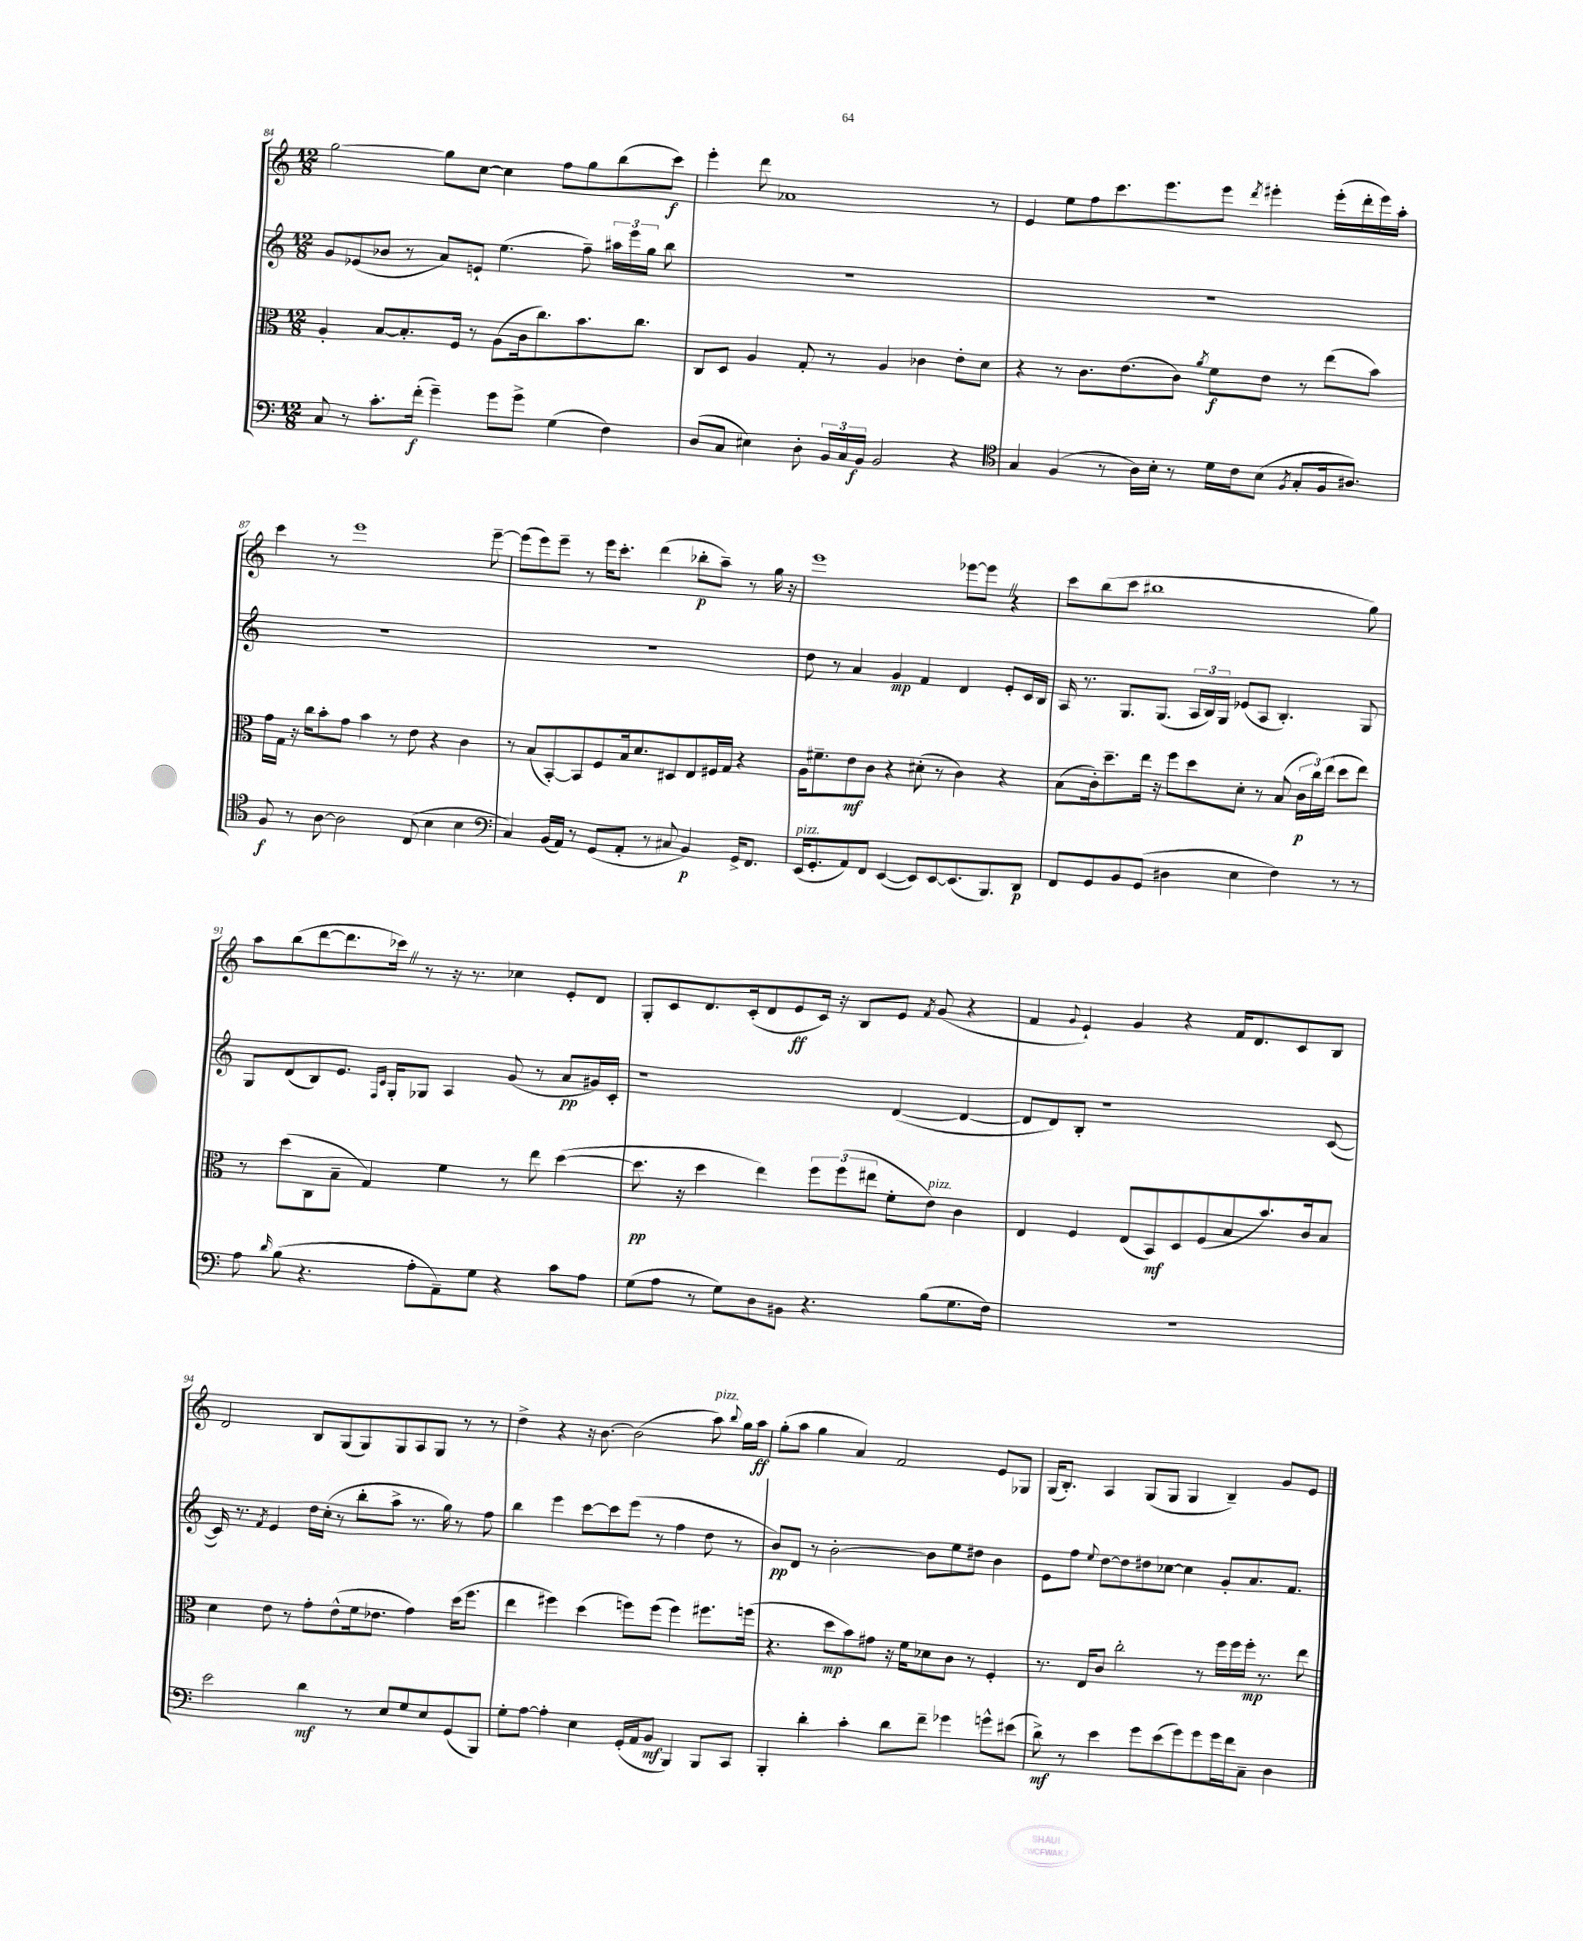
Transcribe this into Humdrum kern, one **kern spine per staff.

**kern	**kern	**kern	**kern
*staff4	*staff3	*staff2	*staff1
*clefF4	*clefC3	*clefG2	*clefG2
*k[]	*k[]	*k[]	*k[]
*M12/8	*M12/8	*M12/8	*M12/8
8C/	4A'/	8g/L	[2gg\
8r	.	(8e-/	.
8.c'\L	[8B/L	8b-/J	.
.	8.B'/]	8r	.
(16f'\Jk	.	.	.
4g~\)	.	8a/L)	8gg\]L
.	16F/Jk	.	.
.	8r	8e`/J	[8cc\J
8g\L	(8A\L	(4.ee\	4cc\]
8g^\J	16c\k	.	.
.	8.cc\)	.	.
(4G\	.	.	8ff\L
.	8.b\	8ff~\)	8gg\
4F\)	.	24aa#\LL	(8bb\
.	.	24eee\	.
.	8.cc\J	.	.
.	.	24gg\JJ	.
.	.	8bb\	8ccc\J)
=	=	=	=
(8D/L	8C/L	1.r	4eee'\
8C/J	8D/J	.	.
4E#\)	4A/	.	8ddd\
.	.	.	1a-
8D'\	8G'/	.	.
24BB/LL	8r	.	.
24C/	.	.	.
24BB/JJ	.	.	.
2BB/	4A/	.	.
.	4c-\	.	.
4r	8e'\L	.	.
.	8d\J	.	8r
=	=	=	=
*clefC4	*	*	*
4G/	4r	1.r	4e/
(4F/	8r	.	8ee\L
.	8.c\L	.	8ff\
8r	.	.	8.ccc\
.	(8.e\	.	.
16A\LL)	.	.	.
16B'\JJ	.	.	8.eee\
8r	8c\J)	.	.
.	8qa/	.	.
16d\LL	8f\L	.	8eee\J
16c\J	.	.	.
.	.	.	8qddd/
(8B\J	8e\J	.	4eee#'\
8qF/	.	.	.
8G'/L	8r	.	.
16F/k	(8ee\L	.	(16eee#'\LL
8.A#/J)	.	.	16ddd'\
.	8b\J)	.	16eee#\)
.	.	.	16aa'\JJ
=	=	=	=
8F/	16g\LL	1.r	4ccc\
.	16G\JJ	.	.
8r	16r	.	.
.	16cc\LK	.	.
[8A\	8b'\	.	8r
2A\]	8g\J	.	1eee
.	4b\	.	.
.	8r	.	.
(8C/	8e\	.	.
4B\	4r	.	.
4B\	4c\	.	.
.	.	.	[8eee~\
=	=	=	=
*clefF4	*	*	*
4C/)	8r	1.r	(8eee\]L
.	(8B/L	.	8eee\)
(16BB/LL	[8BB'/)	.	8eee~\J
16AA/JJ)	.	.	.
8r	8BB/]	.	8r
(8GG/L	8F/	.	16eee\LK
.	.	.	8.ccc'\J
8AA'/J	16B/k	.	.
.	8.d/	.	.
8r	.	.	(4ddd\
8C#/	8D#/	.	.
4BB/)	8E/	.	8bb-'\L
.	16F#/L	.	8aa~\J)
.	16G/JJ	.	.
16GG^/LK	4r	.	8r
8.FF/J	.	.	.
.	.	.	16gg\
.	.	.	16r
=	=	=	=
(16EE/LK	16A\LK	8dd\	1eee
8.GG'/	8.f#~\	.	.
.	.	8r	.
8AA/)	8e\	4a/	.
8FF/J	8c\J	.	.
([4EE/	4r	4g/	.
8EE/]L)	(8d#'\	4f/	.
[8EE/	8r	.	.
(8.EE/]	4c\)	4d/	[8eee-\L
.	.	.	8eee-\]J
8.BBB/)	.	.	.
.	4r	8e'/L	4r
8DD/J	.	16c/L	.
.	.	16B/JJ	.
=	=	=	=
8FF/L	(8B\L	16A/	8ccc\L
.	.	8.r	.
8GG/	16c'\k)	.	(8bb\
.	8.dd~\	.	.
8BB/	.	8.G/L	8ccc\J
(8GG/J	16ee\Jk	.	1bb#
.	16r	(8.G/J	.
4D#\	8ff\L	.	.
.	8dd\	24A/LL	.
.	.	24B/)	.
.	.	24G/JJ	.
4E\	8d'\J	(8e-/L	.
.	8r	8A/J	.
4F\)	(8B/	4.B'/)	.
.	24c\LL	.	.
.	24cc\)	.	.
.	(24ee\JJ	.	.
8r	8dd\L	.	.
8r	8ee\J)	8G/	8gg\)
=	=	=	=
8A\	8r	8G/L	8aa\L
16qqd/	.	.	.
(8B\	(8dd\L	(8d/	(8bb\
4.r	8C\	8B/)	[8ddd\
.	8B~\J	8.e/J	8.ddd\]
.	4G/)	.	.
.	.	16qqF/LL	.
.	.	16qqc/JJ	.
.	.	16G'/LK	16ccc-\Jk)
8A'\L	.	8G-/J	8r
8AA~\)	4f\	4A/	16r
.	.	.	8.r
8G\J	.	.	.
4r	8r	(8g/	4cc-\
.	8ee\	8r	.
8c\L	([4dd\	8a/L	8e'/L
8A\J	.	16g#/L)	8d/J
.	.	16c'/JJ	.
=	=	=	=
(8G\L	8.dd\]	1r	8G'/L
8A\J	.	.	8c/
.	16r	.	.
8r	4dd\	.	8.d/
8G\L)	.	.	.
.	.	.	(16c'/k
8D\	4ee\)	.	8d/
8BB#\J	.	.	8e/
4.r	12ff\L	.	16c/Jk)
.	.	.	16r
.	(12ff\	.	.
.	.	.	8B/L
.	12ee#\J	.	.
.	8f'\L	([4d/	8e/J
.	.	.	8qf/
(8B\L	8e\J)	.	(8g/
8.G\	4c\	4d/_	4r
16F\Jk)	.	.	.
=	=	=	=
1.r	4E/	8d/]L	4f/
.	.	8d/)	.
.	.	.	8qqg/
.	4F/	8B'/J	4e`/)
.	.	1r	.
.	(8E/L	.	4g/
.	8BB/)	.	.
.	8D/	.	4r
.	(8F/	.	.
.	8B/	.	16f/LK
.	.	.	8.d/
.	8.b/)	.	.
.	.	.	8c/
.	16c/k	.	.
.	8B/J	([8c/	8B/J
=	=	=	=
2e\	4d\	16c/])	2d/
.	.	8.r	.
.	.	8qf/	.
.	8e\	4e/	.
.	8r	.	.
4d\	8g'\L	16dd\LL	8B/L
.	.	(16cc'\JJ	.
.	(8e^^\	8r	(8G/
8r	16f\k	8bb'\L	8G/)
.	8.e-\J	.	.
8E/L	.	8aa^\J	8G/
8G/	4g\)	8.r	8A/
8E/	.	.	8G/J
.	.	16gg\)	.
(8GG/	(16dd\LK	8r	8r
.	8.ff\J	.	.
8BBB/J)	.	8ff\	8r
=	=	=	=
8G'\L	4ee\	4bb\	4dd^\
[8A\J	.	.	.
4A'\]	4ff#\)	4eee\	4r
4E\	(4dd\	[8ccc\L	16r
.	.	.	[8.b\
.	.	8ccc\]	.
(16GG'/LL	8ff\L)	(8eee\J	(2b\]
16AA/J	.	.	.
8BB/J	(8ff\J	8r	.
4BBB/)	4ff\)	4ff\	.
8BBB/L	8.ff#\L	8dd\	8aa\)
.	.	.	8qqbb/
8CC/J	.	8r	16gg\LL
.	(16ff\Jk	.	16aa\JJ
=	=	=	=
4BBB'/	4.r	8b/L)	(8gg'\L
.	.	8d/J	8aa\J
4d'\	.	8r	4gg\
.	8dd\L	[2b'\	.
4c'\	8b\)	.	4a/)
.	8g#\J	.	.
8d\L	16r	.	2f/
.	16f\LK	.	.
8f~\J	8d-\	8b\]L	.
4g-\	8c\J	8ee\	.
.	8r	8dd#\J	.
8g^^\L	4F'/	4b\	8e/L
(8e#\J	.	.	8G-/J
=	=	=	=
8d^\)	8.r	8e\L	(16G/LK
.	.	.	8.B'/J)
8r	.	8ff\J	.
.	16E/LK	.	.
.	.	8qqee/	.
4e\	8c/J	[8dd\L	4A/
.	2cc'\	8dd\]	.
8g\L	.	8dd#\	(8G/L
(8e\	.	[8cc-\J	8G/J
8g\)	.	4cc-\]	4G/
8g\	8r	.	.
16g\L	16ff\LL	8g'/L	4B~/)
16f\J	16ff\	.	.
8C~\J	16ff'\JJ	8.a/	.
.	8.r	.	.
4D\	.	.	8g/L
.	.	8.f/J	.
.	8ee\	.	8e/J
==	==	==	==
*-	*-	*-	*-
